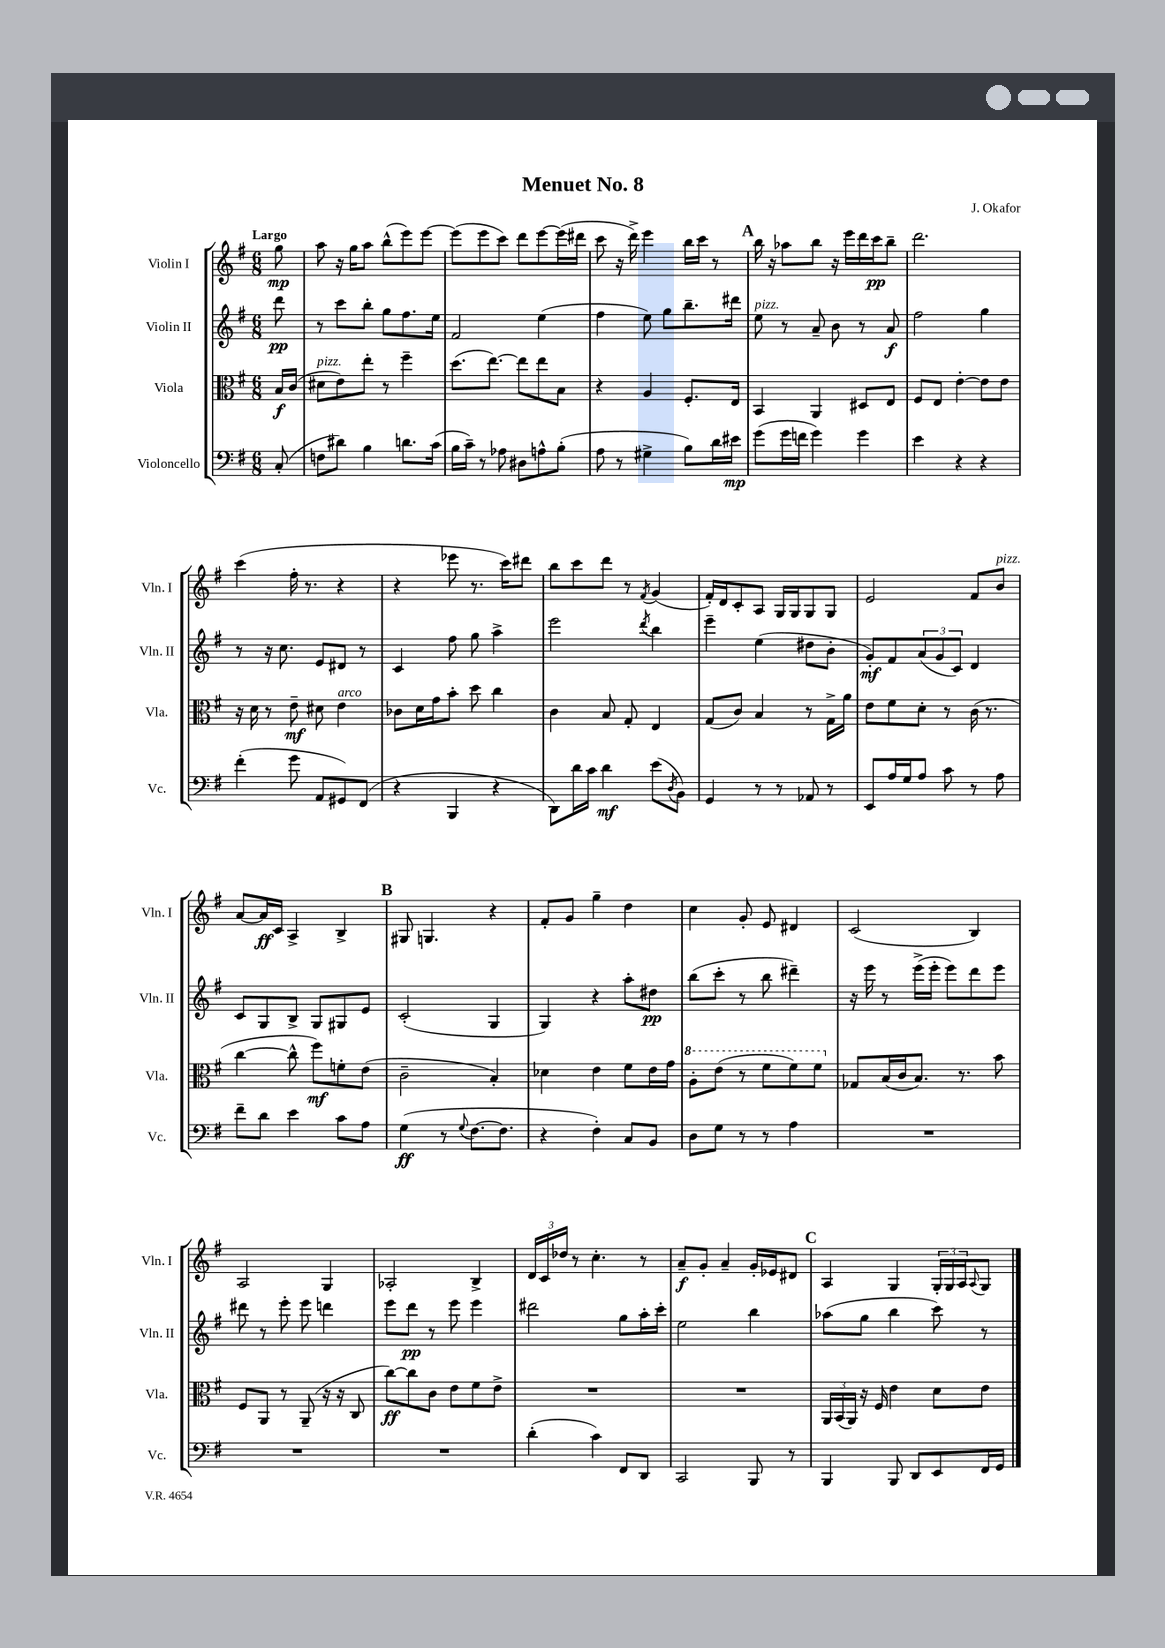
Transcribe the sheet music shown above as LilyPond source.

\header { title = "Menuet No. 8" composer = "J. Okafor" }
<<
\new StaffGroup <<
\new Staff = "s0" \with { instrumentName = "Violin I" shortInstrumentName = "Vln. I" } {
    \clef treble \key g \major \numericTimeSignature \time 6/8 \partial 8 \tempo "Largo"
    g''8\mp |
    a''8 r16 g''16 a''8 b''8-^( e'''8) e'''8~ |
    e'''8( e'''8 c'''8) d'''8 e'''8~ e'''16( dis'''16 |
    c'''8 r16 d'''16->) e'''4 b''16 c'''16 r8 |
    \mark \markup { \bold "A" } b''16 r16 aes''8 b''8 r16 e'''16 d'''16 c'''16\pp b''8-- |
    d'''2. |
    c'''4( fis''16-. r8. r4 |
    r4 ees'''8 r8. c'''16) dis'''8 |
    b''8 c'''8 d'''8 r8 \acciaccatura { fis'8 } g'4( |
    fis'16-.) d'16 c'8-. a8 g16 g16 g8 g8 |
    e'2 fis'8 b'8^\markup { \italic "pizz." } |
    a'8~ a'16\ff c'16 a4-> b4-> |
    \mark \markup { \bold "B" } gis8 g4. r4 |
    fis'8-. g'8 g''4-- d''4 |
    c''4 g'8-. e'8 dis'4 |
    c'2( b4) |
    a2 g4 |
    aes2-. b4-> |
    \tuplet 3/2 { d'16 c'16 des''16 } r8 c''4.-. r8 |
    a'8--\f g'8-. a'4-- g'16-. ees'16 dis'8 |
    \mark \markup { \bold "C" } a4 g4 \tuplet 3/2 { g16-. g16 a16 } \appoggiatura { a8 } g8 \bar "|." |
}
\new Staff = "s1" \with { instrumentName = "Violin II" shortInstrumentName = "Vln. II" } {
    \clef treble \key g \major \numericTimeSignature \time 6/8 \partial 8
    d'''8\pp |
    r8 c'''8 b''8-. g''8 fis''8. e''16 |
    fis'2 e''4( |
    fis''4 e''8) g''8 b''8.-- dis'''16 |
    \mark \markup { \bold "A" } e''8^\markup { \italic "pizz." } r8 a'8-- b'8 r8 a'8\f |
    fis''2 g''4 |
    r8 r16 c''8. e'8 dis'8 r8 |
    c'4 fis''8 g''8 a''4-> |
    e'''2 \acciaccatura { d'''8 } b''4 |
    e'''4-- e''4( dis''8 b'8-. |
    g'8-.\mf) fis'8 \tuplet 3/2 { a'8( g'8 c'8) } d'4 |
    c'8 g8 b8-> g8 gis8 e'8 |
    \mark \markup { \bold "B" } c'2-.( g4 |
    g4) r4 a''8-. dis''8\pp |
    b''8( c'''8-. r8 b''8 dis'''4--) |
    r16 e'''16 r8 e'''16->( e'''16-. e'''8) d'''8 e'''8 |
    dis'''8 r8 e'''8-. e'''8 d'''4 |
    e'''8 d'''8\pp r8 e'''8 e'''4 |
    dis'''2 g''8 a''16-. c'''16-. |
    e''2 b''4 |
    \mark \markup { \bold "C" } aes''8( g''8 b''4 c'''8) r8 \bar "|." |
}
\new Staff = "s2" \with { instrumentName = "Viola" shortInstrumentName = "Vla." } {
    \clef alto \key g \major \numericTimeSignature \time 6/8 \partial 8
    b16\f c'16( |
    dis'8^\markup { \italic "pizz." } e'8) e''8-. r8 fis''4-- |
    d''8.( e''8.~) e''8 e''8 b8 |
    r4 a4 fis8.-. e16 |
    \mark \markup { \bold "A" } b,4 a,4 dis8 e8 |
    fis8 e8 e'4~-. e'8 e'8 |
    r16 d'16 r8 e'8--\mf dis'8 e'4^\markup { \italic "arco" } |
    ces'8 d'16 g'16 b'8-. d''8 c''4 |
    c'4 b8 g8-. e4 |
    g8( c'8) b4 r8 g16-> a'16 |
    e'8 fis'8 d'8-. r8 c'16( r8. |
    c''4~ c''8-^ fis''8\mf) f'8-. e'8( |
    \mark \markup { \bold "B" } c'2-- b4-.) |
    des'4 e'4 fis'8 e'16 g'16 |
    \ottava #1 a'8-. e''8( r8 fis''8 fis''8) fis''8 \ottava #0 |
    ges8 b16( c'16 b8.) r8. b'8 |
    fis8 a,8 r8 a,8--( r16 r16 c8 |
    c''8~\ff) c''8 c'8 e'8 fis'8 e'8-> |
    R2. |
    R2. |
    \mark \markup { \bold "C" } \tuplet 3/2 { a,16 b,16( a,16) } r16 fis16 e'4 d'8 e'8 \bar "|." |
}
\new Staff = "s3" \with { instrumentName = "Violoncello" shortInstrumentName = "Vc." } {
    \clef bass \key g \major \numericTimeSignature \time 6/8 \partial 8
    c8-.( |
    f8 dis'8) b4 d'8. c'16( |
    b16 c'16--) r8 aes8 dis8 a8-^ b8-.( |
    a8 r8 gis4-> b8) d'16 eis'16\mp |
    \mark \markup { \bold "A" } g'8( g'16 f'16 g'4) g'4 |
    e'4 r4 r4 |
    fis'4-.( g'8 a,8 gis,8) fis,8( |
    r4 b,,4 r4 |
    d,8) d'16 c'16 d'4\mf e'8( \acciaccatura { d8 } b,8) |
    g,4 r8 r8 aes,8 r8 |
    e,8 a16 g16 a8 c'8 r8 a8 |
    fis'8-- d'8 e'4 c'8 a8 |
    \mark \markup { \bold "B" } g4\ff( r8 \appoggiatura { g8 } fis8.~ fis8. |
    r4 fis4-.) c8 b,8 |
    d8 g8 r8 r8 a4 |
    R2. |
    R2. |
    R2. |
    d'4-.( c'4) fis,8 d,8 |
    c,2 b,,8 r8 |
    \mark \markup { \bold "C" } b,,4 b,,8 d,8 e,8 fis,16 g,16 \bar "|." |
}
>>
>>
\layout { \context { \Score \remove "Bar_number_engraver" } }
